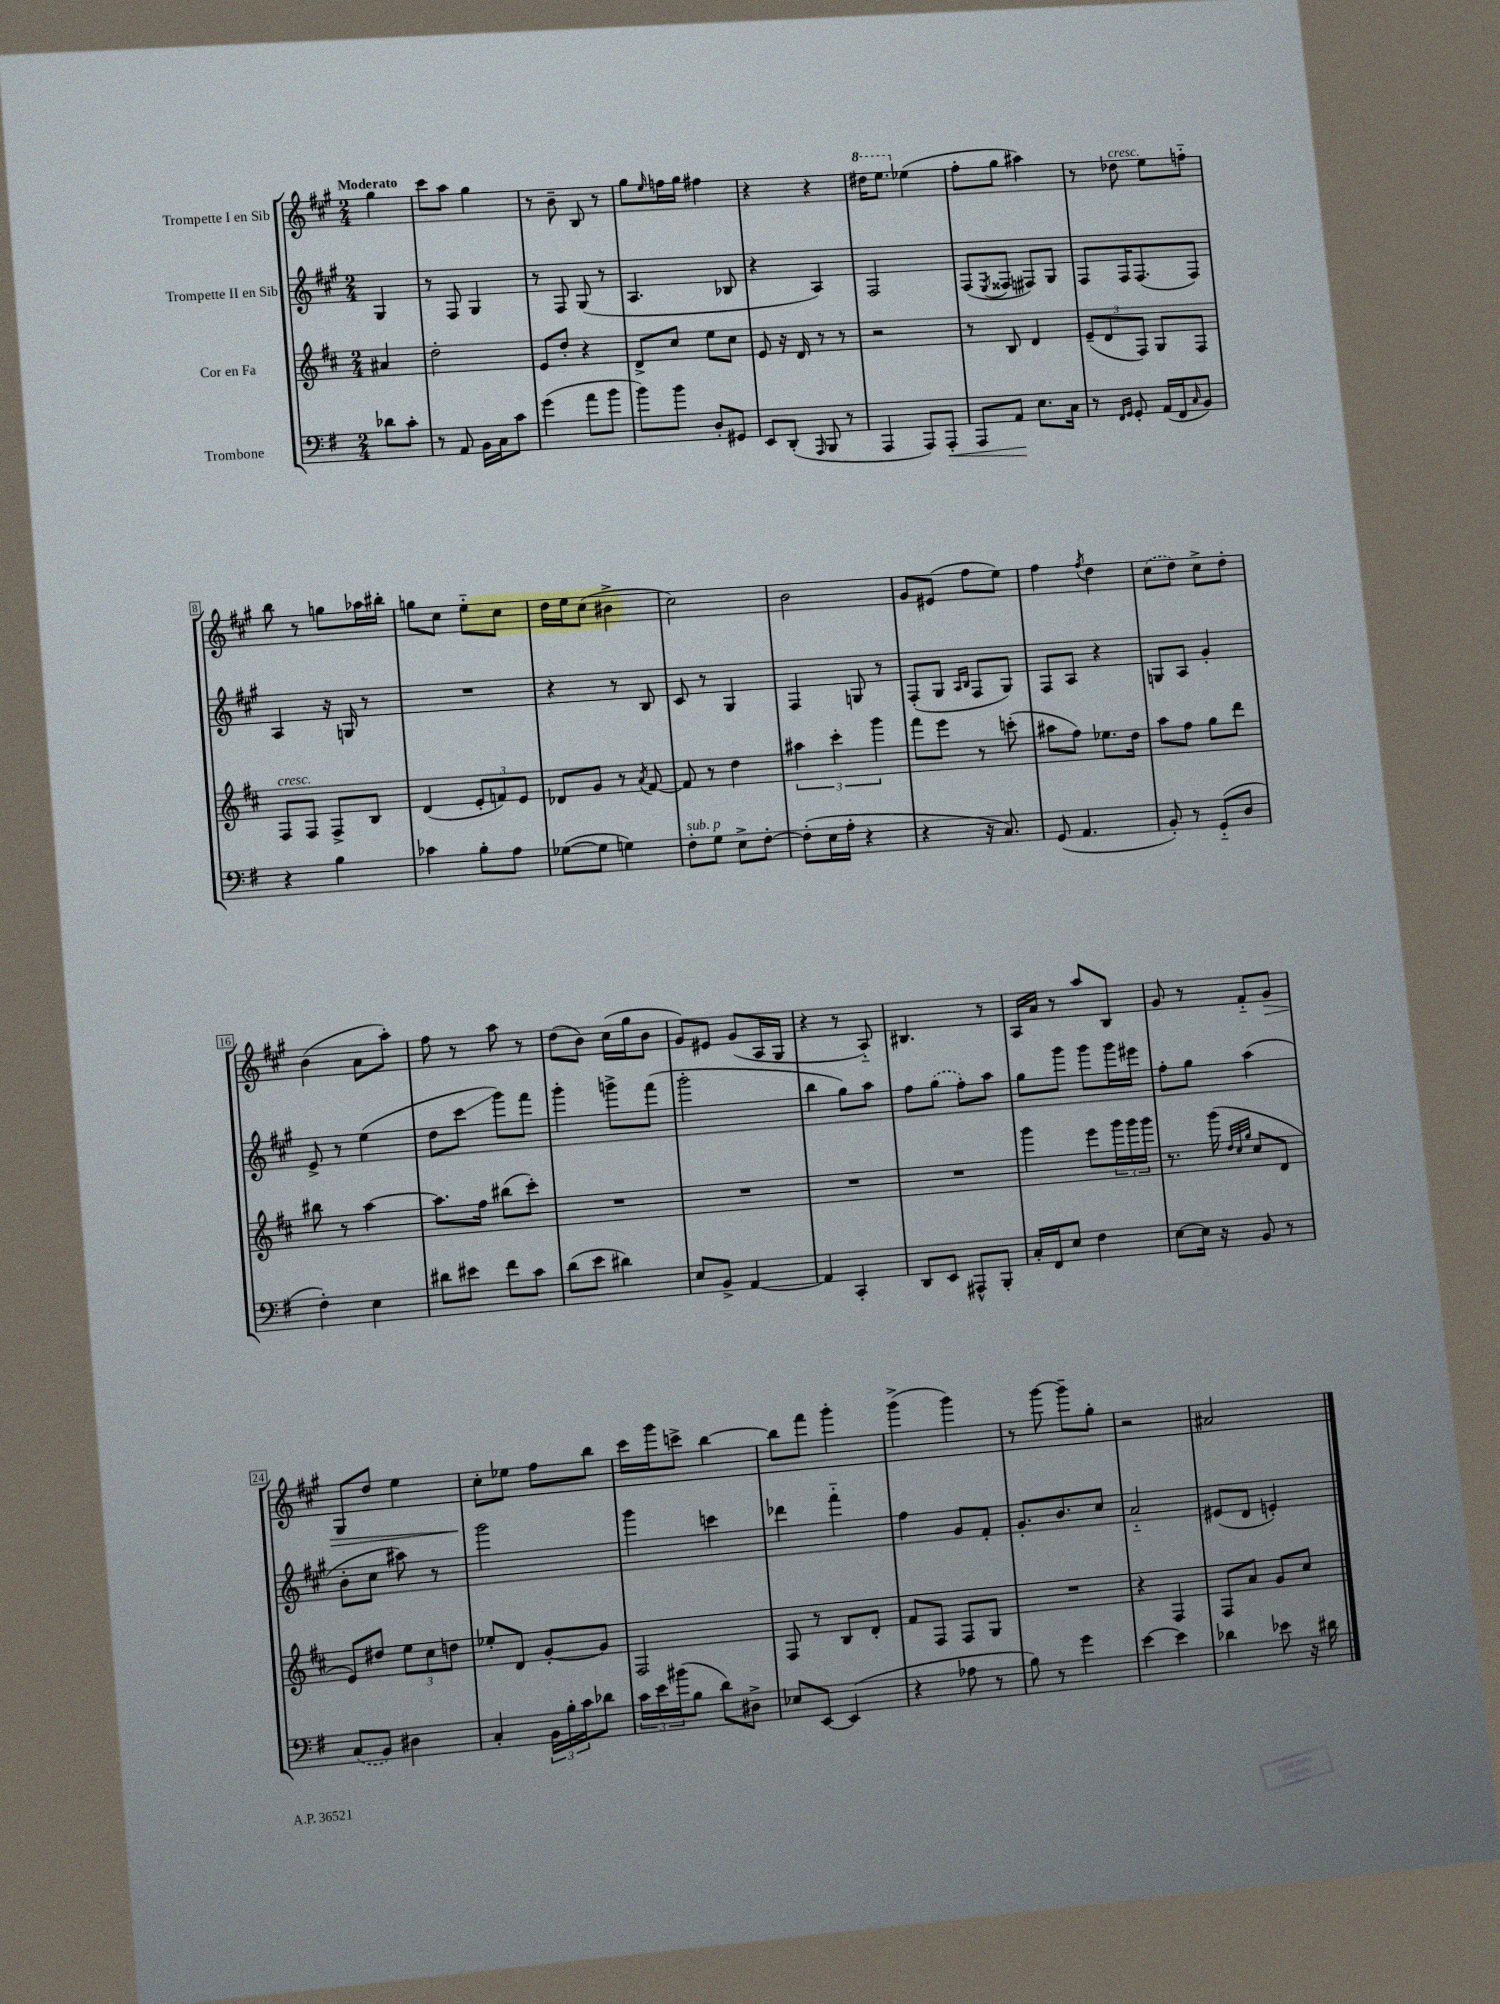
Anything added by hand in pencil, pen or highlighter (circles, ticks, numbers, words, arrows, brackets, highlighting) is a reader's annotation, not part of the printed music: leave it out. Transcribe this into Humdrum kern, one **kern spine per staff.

**kern	**kern	**kern	**kern
*staff4	*staff3	*staff2	*staff1
*clefF4	*clefG2	*clefG2	*clefG2
*k[f#]	*k[f#c#]	*k[f#c#g#]	*k[f#c#g#]
*M2/4	*M2/4	*M2/4	*M2/4
8d-	4a#	4G#	4gg#
8c'	.	.	.
=	=	=	=
8r	2dd'	8r	8ccc#
8AA	.	8F#	8aa
16BB	.	4G#	4gg#
16C	.	.	.
8c	.	.	.
=	=	=	=
(4g	8e	8r	8r
.	8dd'	8F#	8b~
8a	4r	(8G#	8B
8b	.	8r	8r
=	=	=	=
8b)	8d^	4.A	8gg#
.	.	.	16qqee
8b	8cc#	.	16ff
.	.	.	16gg#
8D'	8ee	.	4ff#
8GG#	8cc#	8B-	.
=	=	=	=
8EE	8e	4r	4r
(8DD'	16r	.	.
.	16d	.	.
16qqAAA	.	.	.
8BBB	8r	4A)	4r
8r	8r	.	.
=	=	=	=
4AAA	2r	2F#	16ddd#
.	.	.	8.eee
8AAA)	.	.	(4ee-
8AAA'	.	.	.
=	=	=	=
8AAA	8r	(8F#	8ff#'
.	.	8qE	.
8AA	8B	8F##	8gg#
8.E	4d	8F#)	4aa#)
.	.	8G#	.
16C	.	.	.
=	=	=	=
8r	(12e~	8F#	8r
.	12d	.	.
16qqFF#	.	.	.
16qqGG	.	.	.
8GG'	.	16F#	8dd-
.	12F#)	.	.
.	.	(8.F#	.
(16AA	8G	.	8ee
16FF#	.	.	.
16qqC	.	.	.
8BB)	8F#	8F#)	8ff'~
=	=	=	=
4r	8F#	4A	8bb
.	8F#	.	8r
4B	8F#^	16r	8gg
.	.	16G	.
.	8B	8r	16aa-
.	.	.	16bb#'
=	=	=	=
4c-	(4d	2r	8gg
.	.	.	8cc#
8B'	12e'	.	8ee'~
.	12f)	.	.
8A	.	.	8cc#
.	12e	.	.
=	=	=	=
([8G-	8d-	4r	16dd
.	.	.	16ee
8G-]	8g	.	(8cc#
4G)	8r	8r	4b#^
.	8qa	.	.
.	[8f#	8B	.
=	=	=	=
8F#'	8f#]	8c#	2cc#)
8G	8r	8r	.
8E^	4dd	4G#	.
[8F#'	.	.	.
=	=	=	=
(8F#']	6aa#	4F#	2b
16E	.	.	.
.	6ccc#'	.	.
16A'	.	.	.
4r	.	8G	.
.	6ggg	.	.
.	.	8r	.
=	=	=	=
4r	8fff#	(8F#'	8g#
.	8eee	8G#	(8e#
.	.	16qqA	.
.	.	16qqB	.
16r	8r	8F#	8ff#
8.C)	.	.	.
.	(8ccc'	8G#)	8ee)
=	=	=	=
(8GG	8aa#	8F#	4ff#
4.AA	8ff#)	8A	.
.	.	.	8qff#
.	8.ee-	4r	4dd
.	16dd	.	.
=	=	=	=
8BB')	8aa	8G	(8cc#
8r	8ff#	8A	8dd)
(8GG'~	8gg	4g#'	8cc#^
8D	8ddd	.	8dd'
=	=	=	=
4F#')	8bb#	8e^	(4b
.	8r	8r	.
4E	[4aa	(4ee	8a
.	.	.	8aa')
=	=	=	=
8d#	8.aa]	8dd	8ff#
8e#	.	8ccc#	8r
.	16ff#	.	.
8f#	(8bb#	8ggg#)	8aa
8c	8ccc#')	8fff#	8r
=	=	=	=
(8d	2r	4ggg#'	(8dd
8e	.	.	8b)
4d#)	.	8ggg^	(16cc#
.	.	.	16gg#
.	.	(8fff#	8b
=	=	=	=
8E	2r	2ggg#'	8g#)
8BB^	.	.	8e#
[4AA	.	.	(8g#
.	.	.	16A
.	.	.	16G#
=	=	=	=
4AA]	2r	4bb	4r
4CC'	.	8gg#)	8r
.	.	8aa	8A'~)
=	=	=	=
8DD	2r	8ff#	4.B#
8EE	.	(8gg#	.
8AAA#^^	.	8ff#')	.
8BBB'	.	8aa	8r
=	=	=	=
16C'	4ggg	8gg#	16A
16FF#	.	.	16a
8E	.	8ggg#	8r
4F#	8eee	8ggg#	8aa
.	24ggg	16ggg#	8B
.	24ggg	.	.
.	.	16eee#	.
.	24ggg	.	.
=	=	=	=
[8E	8.r	8ff#'	8g#
16E]	.	8gg#	8r
16r	(16ggg	.	.
.	32qqdd	.	.
.	32qqcc#	.	.
.	32qqgg	.	.
8BB	8cc#	(4aa	8f#'~
8r	8d	.	8g#
=	=	=	=
(8C	8e)	8b'	8G#
8BB)	8dd#	8cc#	8dd
4D#	12ee	8aa#)	4ee
.	12cc#	.	.
.	.	8r	.
.	12dd	.	.
=	=	=	=
4C'	8ee-'	2ggg#	8cc#'
.	8d	.	8ee-
24BB	[8g'	.	8ff#
24B'	.	.	.
24c	.	.	.
8d-	8g]	.	8bb
=	=	=	=
24c	2F#	4ggg#	16ccc#
24e	.	.	.
.	.	.	16ggg#
(24b#	.	.	.
8B	.	.	8ccc^
8d)	.	4ccc	[4bb
8D#^	.	.	.
=	=	=	=
8E-	8F#	4ddd-	8bb]
[8EE	8r	.	8fff#
(4EE]	8B	4fff#'~	4ggg#'
.	8d'	.	.
=	=	=	=
4r	8f#	4ff#	(4ggg#^
.	8F#	.	.
8A-	8F#	8g#	4ggg#)
8r	8G	8f#'	.
=	=	=	=
8B)	2r	8.g#'	8r
8r	.	.	[8ggg#
.	.	8.b	.
4g	.	.	8ggg#~]
.	.	8cc#	8gg#'
=	=	=	=
[4e	4r	2a'~	2r
4e]	4F#	.	.
=	=	=	=
4d-	8F#	(8e#	2a#
.	8a	8d	.
8e-	8g	4e')	.
16r	8cc#	.	.
16d#	.	.	.
==	==	==	==
*-	*-	*-	*-
